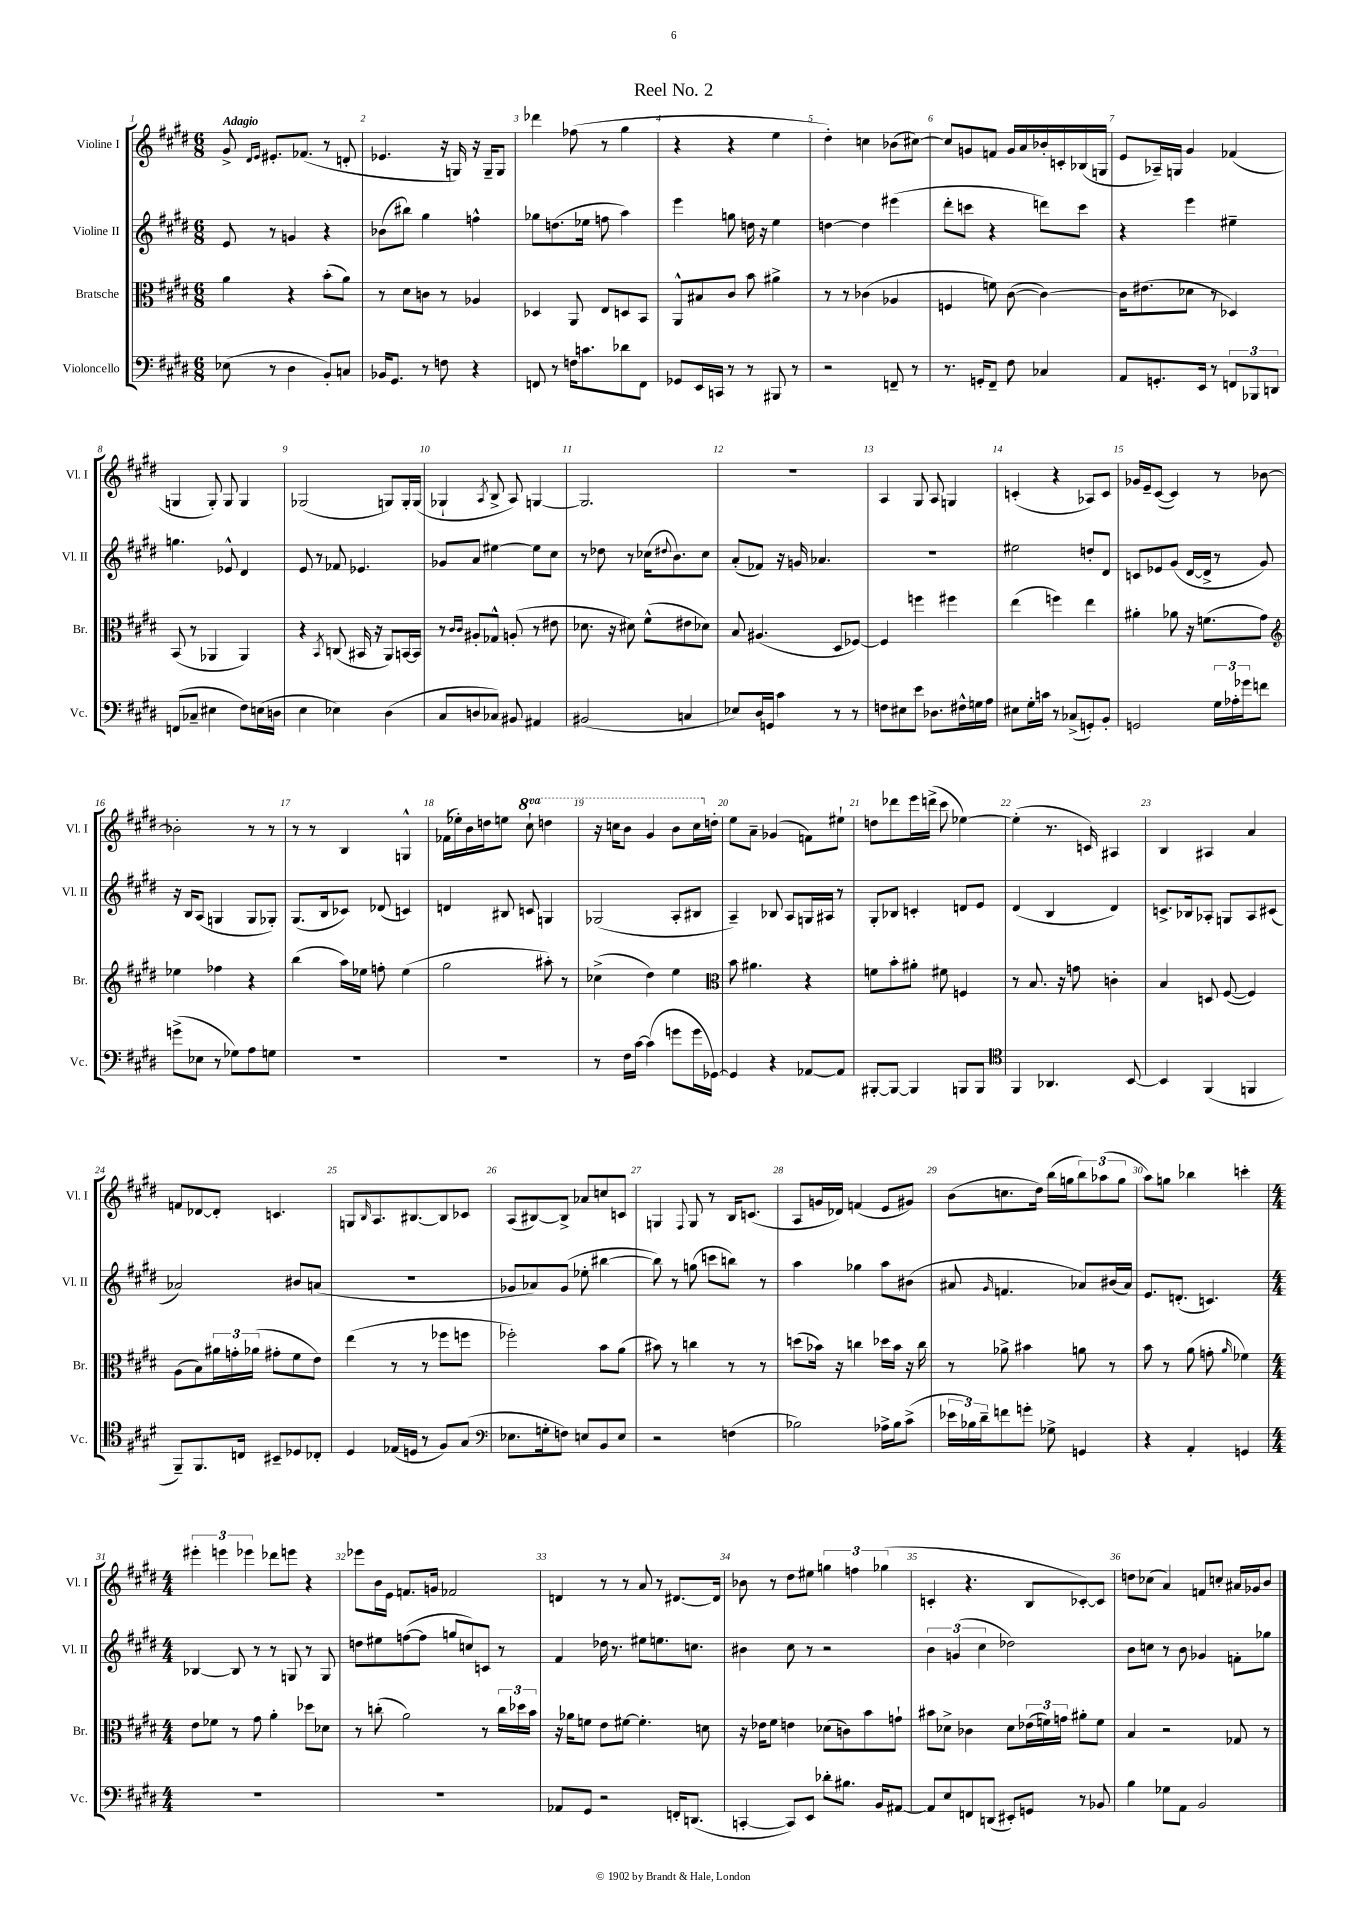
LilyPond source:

\header { title = "Reel No. 2" }
<<
\new StaffGroup <<
\new Staff = "s0" \with { instrumentName = "Violine I" shortInstrumentName = "Vl. I" } {
    \clef treble \key e \major \numericTimeSignature \time 6/8 \set Staff.ottavationMarkups = #ottavation-simple-ordinals \tempo "Adagio"
    gis'8-> \grace { dis'16 e'16 } eis'8.-. fes'8.( r8 d'8-. |
    ees'4. r16 g16) r16 g16-- g8 |
    des'''4 fes''8( r8 gis''4 |
    r4 r4 e''4 |
    dis''4-.) c''4 bes'8( cis''8~) |
    cis''8 g'8 f'8 g'16 a'16 bes'16-. c'16-. bes16( g16 |
    e'8 aes16--) g16 gis'4 fes'4( |
    g4 g8-.) g8 g4 |
    ges2( g8) g16-. g16( |
    ges4-! \acciaccatura { a8 } b8-> a8) g4~ |
    g2. |
    R2. |
    a4 gis8 a8 g4 |
    c'4-.( r4 aes8) c'8 |
    ges'16 e'16-- cis'8~( cis'4) r8 bes'8~ |
    bes'2-. r8 r8 |
    r8 r8 b4 g4-^ |
    fes'16( ees''16-.) b'16 d''16 e''8 \ottava #1 cis'''8-! d'''4 |
    r16 c'''16 b''8 gis''4 b''8 c'''16 \ottava #0 d''16-. |
    e''8 a'8-- ges'4( f'8) eis''8-! |
    d''8 des'''8 e'''16 d'''16->( cis'''8 ees''4~) |
    ees''4-.( r8. c'16) ais4 |
    b4 ais4 a'4 |
    f'8 des'8~ des'8-. c'4. |
    g8 \grace { b16 } a8. bis8.~ bis8 ces'8 |
    a8( bis8~) bis8-> aes'8 c''8 c'8 |
    g4 \appoggiatura { fis8 } g8 r8 b16 c'8.( |
    a8 g'16 des'16) f'4( e'8 gis'8) |
    b'8( c''8. dis''16) b''16( g''16 \tuplet 3/2 { b''8) aes''8( g''8 } |
    a''8) g''8 bes''4 c'''4-. |
    \numericTimeSignature \time 4/4 \tuplet 3/2 { eis'''4-. e'''4 ees'''4 } des'''8 e'''8 r4 |
    ees'''8 b'16 e'16 f'8. g'16 fes'2 |
    d'4 r8 r8 a'8 r8 dis'8.~ dis'16 |
    bes'8 r8 dis''8 eis''8 \tuplet 3/2 { g''4 f''4 ges''4( } |
    c'4-. r4. b8 ces'8~-.) ces'8 |
    d''8 ces''8( a'4) f'8 c''8-. ais'16 ges'16 b'8 \bar "|." |
}
\new Staff = "s1" \with { instrumentName = "Violine II" shortInstrumentName = "Vl. II" } {
    \clef treble \key e \major \numericTimeSignature \time 6/8
    e'8 r8 g'4 r4 |
    bes'8( bis''8) gis''4 f''4-^ |
    ges''8 d''8.( ees''16 f''8 a''4) |
    e'''4 g''8 d''16 r16 e''4 |
    d''4~ d''4 eis'''4( |
    dis'''8-. c'''8 r4 d'''8) c'''8 |
    r4 e'''4 eis''4-- |
    g''4. ees'8-^ dis'4 |
    e'8 r8 fes'8 ees'4. |
    ges'8 a'8 eis''4~ eis''8 cis''8 |
    r8 des''8 r8 ces''16( \appoggiatura { dis''8 } b'8.) ces''8 |
    a'8-.( fes'8) r16 g'16 aes'4. |
    R2. |
    eis''2 d''8-. dis'8 |
    c'8 ees'8 gis'8( dis'16~ dis'16-> r8 gis'8) |
    r16 b16 a8( g4 g8 ges8-.) |
    gis8.( b16 ces'8) des'8( c'4) |
    d'4 bis8 c'8 g4 |
    ges2( a8-. bis8 |
    a4--) bes8 a8 g16 ais16 r8 |
    gis8-. bes8 c'4-. d'8 e'8 |
    dis'4( b4 dis'4) |
    c'8.-> bes16 aes8-. g8 aes8 cis'8( |
    aes'2) bis'8 a'8( |
    R2. |
    ges'8 aes'8) ges'8( ees''8-. bis''4~ |
    bis''8) r8 g''8( c'''8 b''8) r8 |
    a''4 ges''4 a''8 bis'8( |
    ais'8 \grace { gis'16 } f'4. aes'8) bis'16( aes'16) |
    e'8. d'8.-.( c'4.) |
    \numericTimeSignature \time 4/4 bes4~ bes8 r8 r8 g8 r8 g8 |
    d''8 eis''8 f''8~( f''8 g''8 c''8) c'8 r8 |
    fis'4 des''16 r8. eis''8 e''8. c''8. |
    bis'4 cis''8 r8 r2 |
    \tuplet 3/2 { b'4 g'4( cis''4 } des''2) |
    b'8 c''8 r8 b'8 ges'4 f'8-. ges''8 \bar "|." |
}
\new Staff = "s2" \with { instrumentName = "Bratsche" shortInstrumentName = "Br." } {
    \clef alto \key e \major \numericTimeSignature \time 6/8
    a'4 r4 b'8-.( a'8) |
    r8 dis'8 c'8 r8 aes4 |
    des4 a,8 e8 d8 b,8 |
    a,8-^ bis8 cis'8 b'8 ais'4-> |
    r8 r8 ces'4( aes4 |
    f4 f'8) cis'8~( cis'4~) |
    cis'16 eis'8.( des'8 r8 des4) |
    b,8( r8 aes,4 aes,4) |
    r4 \acciaccatura { b,8 } c8( bis,16 r16 a,8) b,16~ b,16 |
    r8 \grace { cis'16 cis'16 } ais8-. ges8-^ a8-.( r8 eis'8 |
    des'8. r16 dis'8) fis'8-^( eis'8 des'8) |
    b8 ais4.( dis8 fes8~) |
    fes4 f''4 fis''4 |
    e''4( f''4) e''4 |
    ais'4-. aes'8 r16 f'8.( gis'8) |
    \clef treble ees''4 fes''4 r4 |
    b''4( a''16) ees''16 f''8-. ees''4( |
    gis''2 ais''8-.) r8 |
    ces''4->( dis''4) e''4 |
    \clef alto b'8 ais'4. r4 |
    f'8 b'8-. ais'8-. fis'8 f4 |
    r8 b8. r16 g'8 c'4-. |
    b4 d8 fis8~( fis4) |
    a8( b8) \tuplet 3/2 { ais'16 g'16-. aes'16( } gis'8-. fis'8 e'8) |
    e''4( r8 r8 fes''8 f''8 |
    fes''2-.) b'8 a'8( |
    bis'8) r8 c''4 r8 r8 |
    d''8( bes'16) r16 c''4 des''16 bes'16 r16 c''16 |
    r8 aes'8-> bis'4 a'8 r8 |
    b'8 r8 a'8( g'8-. \grace { a'16 } fes'4) |
    \numericTimeSignature \time 4/4 e'8 fes'8 r8 gis'8 a'4-. des''8 des'8 |
    r8 c''8-.( a'2) r8 \tuplet 3/2 { c''16 des''16 b'16 } |
    r16 aes'16 f'8 e'8 fis'8~ fis'4.-. d'8 |
    r16 ees'16 fis'8 e'4 des'8( c'8) b'8 g'8-! |
    bis'8 des'8-> ces'4 des'8 \tuplet 3/2 { ees'16( f'16) g'16 } ais'8-. f'8 |
    b4 r2 ges8 r8 \bar "|." |
}
\new Staff = "s3" \with { instrumentName = "Violoncello" shortInstrumentName = "Vc." } {
    \clef bass \key e \major \numericTimeSignature \time 6/8
    ees8( r8 dis4 b,8-.) c8 |
    bes,16 gis,8. r8 f8 r4 |
    f,8 r8 f16 c'8. des'8 f,8 |
    ges,8 e,16 c,16 r8 r8 bis,,8 r8 |
    r2 f,8-- r8 |
    r8. g,16-. fis,8-- fis8 ces4 |
    a,8 g,8.-. e,16 r8 \tuplet 3/2 { f,8 bes,,8 d,8 } |
    f,8( ces8-- eis4 fis8) e16( d16 |
    e4 ees4) dis4( |
    cis8 d8 ces8) bis,8 ais,4 |
    bis,2( c4 |
    ees8) dis16 g,16 cis'4 r8 r8 |
    f8 eis8 e'8 des8. fis16-^ g16 a16 |
    eis8 gis16-. c'16 r8 ces8->( g,8-.) b,8-. |
    g,2 \tuplet 3/2 { gis16 aes16-. ges'16 } f'8 |
    g'8->( ees8 r8 ges8) a8 g8 |
    R2. |
    r2. |
    r8 fis16 cis'16~ cis'4( g'8 g'16 ges,16~) |
    ges,4 r4 aes,8~ aes,8 |
    bis,,8~-. bis,,8~ bis,,4 b,,8 b,,8 |
    \clef tenor fis,4 aes,4. b,8~ |
    b,4 fis,4( f,4 |
    fis,8--) fis,8. c16 bis,8-- des8 ces8-. |
    dis4 ees16( d16 r8 fis8) gis8( |
    \clef bass ees8. g16-. f8) e8 b,8 e8 |
    r2 f4( |
    bes2) aes16-> bes16 cis'8->( |
    \tuplet 3/2 { ees'16 bes16) dis'16-- } f'8 g'8-. ges8-> g,4 |
    r4 a,4-. g,4 |
    \numericTimeSignature \time 4/4 R1 |
    R1 |
    aes,8 gis,8 r2 f,16-. d,8.( |
    c,4~-. c,8) e,8 des'8-. bis8. b,16 ais,8~ |
    ais,8 e8 f,8 d,8( eis,8-.) g,8 r8 bes,8 |
    b4 ges8 a,8 b,2 \bar "|." |
}
>>
>>
\layout { \context { \Score \override BarNumber.break-visibility = ##(#f #t #t) barNumberVisibility = #all-bar-numbers-visible } }
